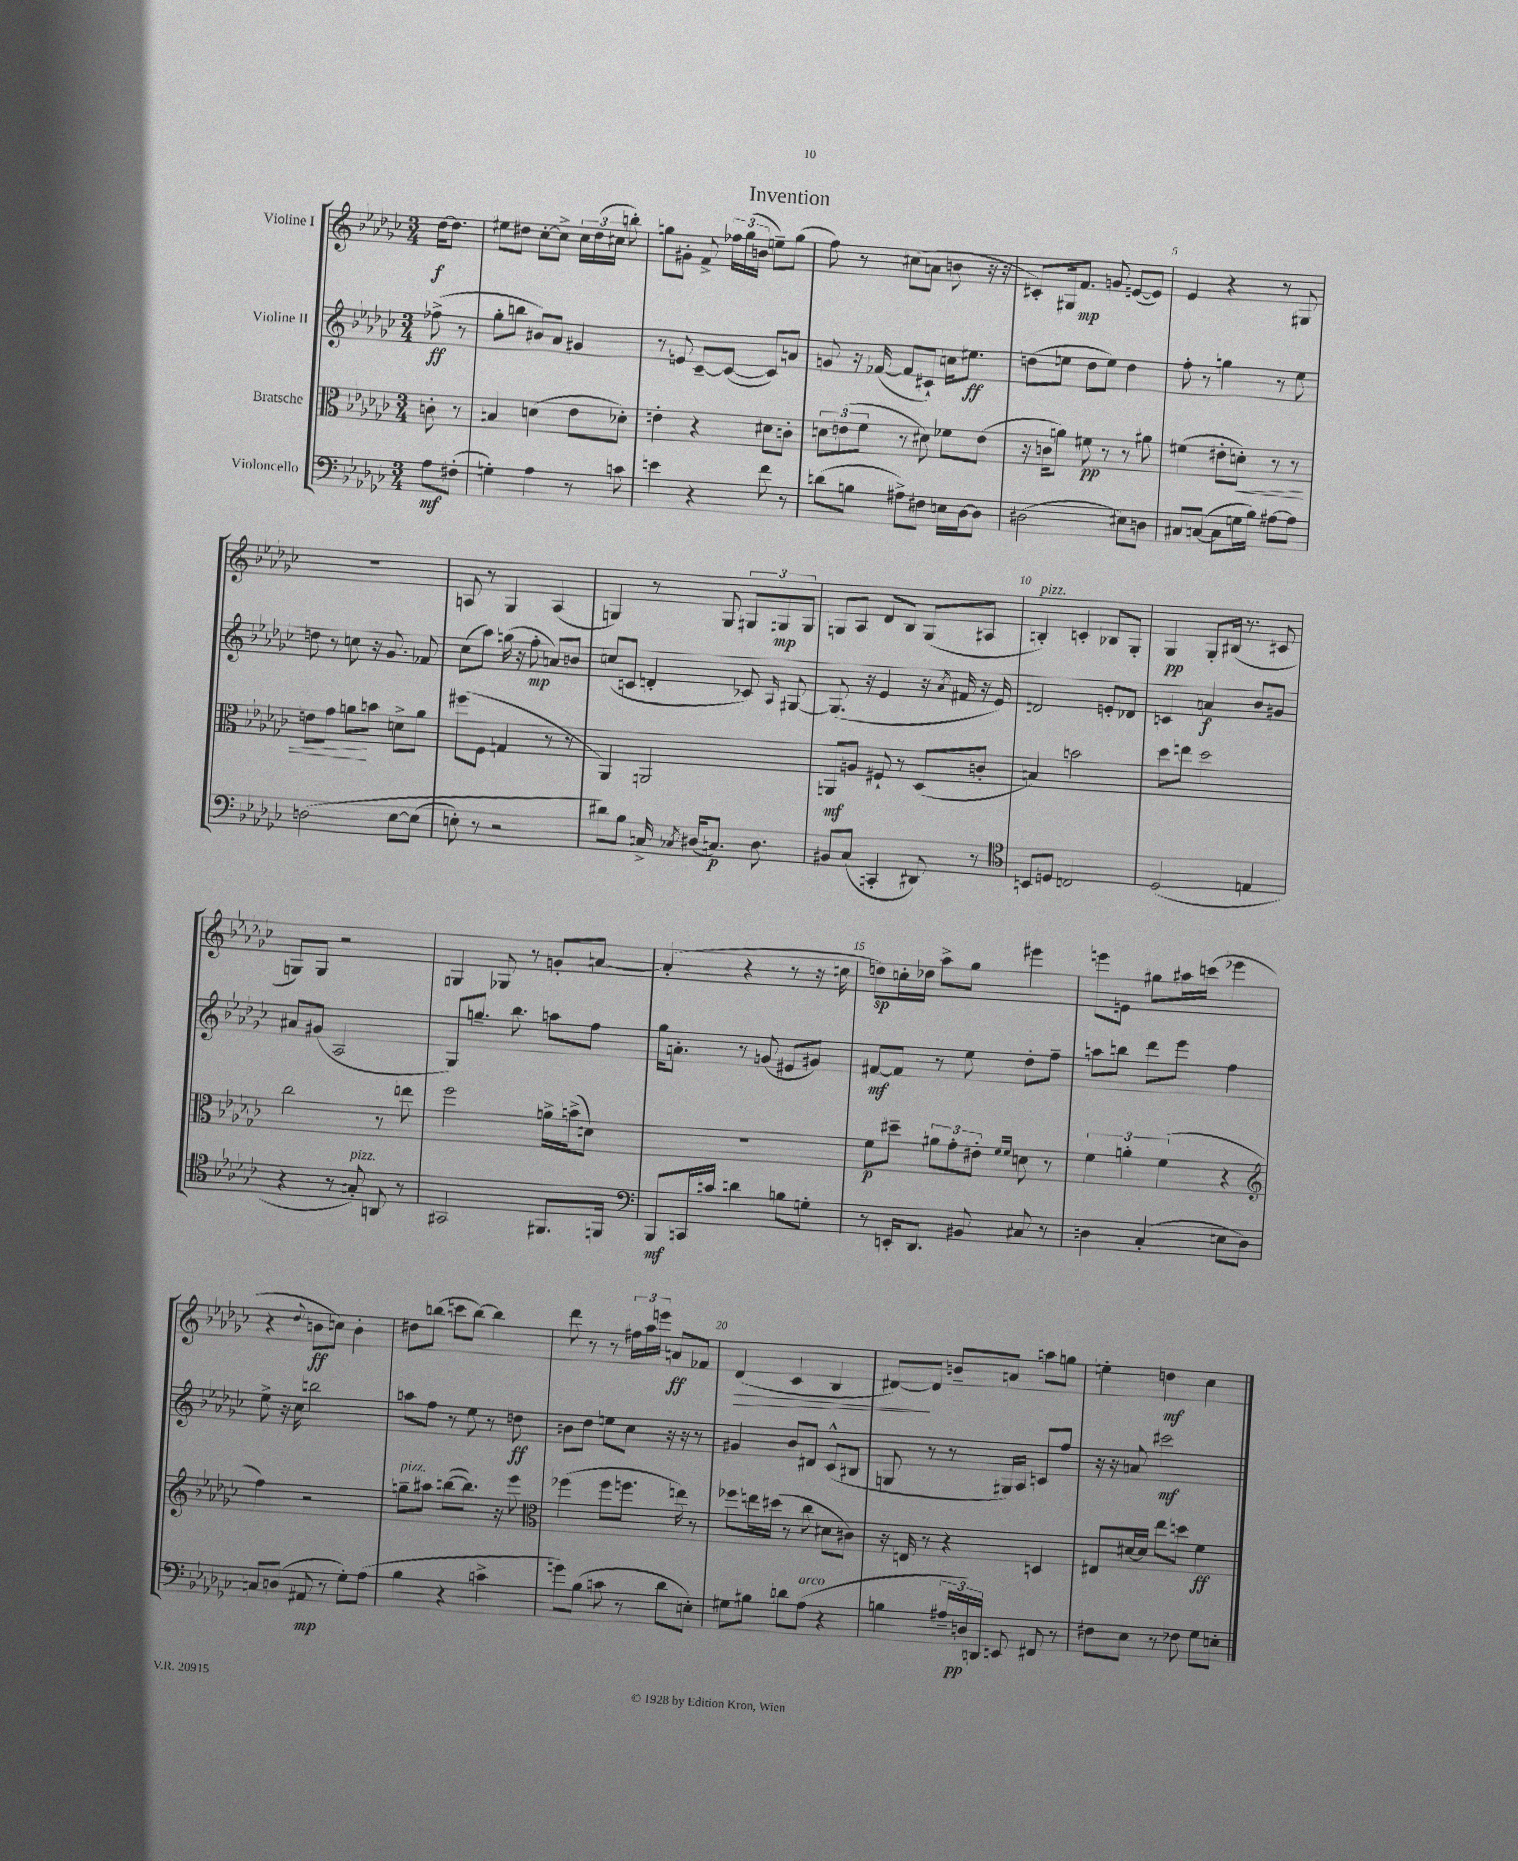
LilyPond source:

\header { title = "Invention" }
<<
\new StaffGroup <<
\new Staff = "s0" \with { instrumentName = "Violine I" } {
    \clef treble \key ges \major \numericTimeSignature \time 3/4 \partial 4
    \autoBeamOff des''16[~\f des''8.] |
    eis''8[ dis''8] ces''8[~-. ces''8]-> \tuplet 3/2 { ces''16[ dis''16( cis''16] } b''8-.) |
    g''8[ gis'8]-. f'8-> \tuplet 3/2 { fes''16[ g''16( b'16] } e''8[--) g''8]( |
    f''8) r8 cis''8[( a'8] b'8 r16 r16 |
    cis'8[-.) gis16 f'8.]\mp g'8 e'8[~( e'8]) |
    ees'4 r4 r8 gis8 |
    R2. |
    a8 r8 ges4 a4( |
    g4) r8 g8 \tuplet 3/2 { gis8[ g8\mp g8] } |
    g8[ aes8] des'8[ bes8] g8[( ais8] |
    b4-.^\markup { \italic "pizz." }) c'4-. bes8[ ges8]-. |
    ges4\pp ges8[-. bis16]( r8. cis'8 |
    g8[) g8] r2 |
    g4 ges8 r8 g'8[-. a'8]~ |
    a'4-.( r4 r8 r16 c''16 |
    d''8[\sp) c''16-. des''16] aes''8[-> ges''8] eis'''4 |
    e'''8[ e'8] gis''8[ ais''16 c'''16]( ees'''4 |
    r4 \appoggiatura { des''8 } b'8[\ff c''8]) b'4-. |
    dis''8[ b''8]( c'''8[ b''8]~) b''4 |
    des'''8 r8 r8 \tuplet 3/2 { fis''16[ aes''16 e'''16] } a'8[\ff fes'8] |
    des'4\>( ces'4 bes4 |
    dis'8[~\!) dis'8] b'8[-- a'8] a''8[ g''8] |
    e''4-. d''4\mf ces''4 \bar "|." |
}
\new Staff = "s1" \with { instrumentName = "Violine II" } {
    \clef treble \key ges \major \numericTimeSignature \time 3/4 \partial 4
    \autoBeamOff fes''8->\ff( r8 |
    ges''8[-. b''8] bis'8[) aes'8] gis'4 |
    r8 e'8 ces'8[~-- ces'8]~( ces'8[) a'8] |
    g'8 r16 fes'16~( fes'8[ cis'8]-!) c''16[ eis''8.]\ff |
    d''8[( e''8] d''8[ e''8]) d''4 |
    f''8-. r8 g''4 r8 ees''8 |
    d''8 r8 c''8 r16 ges'8. fes'8 |
    ces''8[( aes''8]) g''16( r16 f''8-.\mp a'8[) b'8] |
    c''8[( c'8] d'4-. ces'8) \grace { aes16 } gis8~ |
    gis8.( r16 ees'4 r16 \acciaccatura { aes'8 } fis'16 r16 ees'16) |
    d'2 e'8[-. des'8] |
    c'4 a'4\f bes'8[ gis'8] |
    ais'8[ gis'8]( aes2 |
    ges8[) g''8.]-- bes''8. a''8[ f''8] |
    ges''16[ a'8.]-. r8 g'8( eis'8[ gis'8]) |
    fis'8[~\mf fis'8] r8 ees''8 des''8[-. f''8]-- |
    a''8[ b''8] des'''8[ ees'''8] f''4 |
    ees''8-> r16 ces''16 b''2 |
    a''8[ f''8] r8 ees''8 r8 d''8\ff |
    b'8[ des''8] e''8[ ces''8] r16 r16 r8 |
    gis'4 bes'8[ dis'8] ces'8[-^( bis8] |
    g8 r8 r8 gis16[) aes16] c'8[ f''8] |
    r16 r16 a'8 cis'''2\mf \bar "|." |
}
\new Staff = "s2" \with { instrumentName = "Bratsche" } {
    \clef alto \key ges \major \numericTimeSignature \time 3/4 \partial 4
    \autoBeamOff c'8-. r8 |
    b4 d'4( ees'8[ des'8]-.) |
    e'4-. r4 dis'8[ c'8]-. |
    \tuplet 3/2 { d'8[ e'8( f'8] } r8 dis'8) fes'8[ e'8]( |
    r16 c'16[ a'8]) fis'8\pp r8 r8 ais'8 |
    fis'4( eis'8[-. d'8]-.\<) r8 r8 |
    e'8[ ges'8] a'8[\! b'8] d'8[-> a'8] |
    fis''8[( f8] g4 r8 r8 |
    aes,4) a,2 |
    a,8[\mf a8] fis8-! r8 des8[( c'8]-. |
    b4) b'2 |
    des''8[ e''8] des''2 |
    ces''2 r8 e''8 |
    f''2 a'16[-> b'16->( d'8]) |
    R2. |
    f'8[\p dis''8]-- \tuplet 3/2 { ais'8[ ges'8-. eis'8]-. } \grace { f'16[ f'16] } d'8 r8 |
    \tuplet 3/2 { f'4 a'4-. f'4( } r4 |
    \clef treble f''4) r2 |
    g''8[--^\markup { \italic "pizz." } ais''8] b''8[~( b''8.]) r16 ees'''8 |
    \clef alto fes''4( fes''8[ f''8.] e''16) r8 |
    fes''8[ e''16 dis''16]( r8 ces''8 dis'8[ cis'8]) |
    r16 e16 r8 r4 d4 |
    eis8[ dis'16~ dis'16] ees''8[ d''8] f'4\ff \bar "|." |
}
\new Staff = "s3" \with { instrumentName = "Violoncello" } {
    \clef bass \key ges \major \numericTimeSignature \time 3/4 \partial 4
    \autoBeamOff aes8[\mf fis8]-.( |
    g4-.) aes4 r8 c'8 |
    e'4 r4 f'8 r8 |
    d'8[( b8] ais8[->) fis8] e16[ des16~ des8] |
    dis2( eis8[) d8] |
    cis8[ c8]~( c8[ g16 bes16]) ais8[~ ais8] |
    d2\( ees8[~ ees8]( |
    e8-.) r8 r2 |
    dis'8[\) bes8] c16-> \acciaccatura { ces8 } dis16[( c8.]\p) dis8. |
    bis,8[ ces8]( c,4-. dis,8) r8 |
    \clef tenor b,8[ d8] c2 |
    des2( e4 |
    r4 r8 g8-.^\markup { \italic "pizz." }) a,8 r8 |
    gis,2 fis,8.[ f,16] |
    \clef bass bes,,8[\mf c,16 c'16] d'4 b8[ g8]-. |
    r8 e,16[-. des,8.] bis,8 cis8 r8 |
    d4 ces4-.( e8[ d8]) |
    c8[ d8]( ais,8\mp r8 ges8[-.) aes8]( |
    bes4 r4 c'4-> |
    g'8[) bes8]( c'8 r8 des'8[ e8]-.) |
    gis8[ bis8] d'8[ aes8]^\markup { \italic "arco" }( r4 |
    b4 \tuplet 3/2 { ais16[-- d16\pp) d,16] } e,8 fis,8 r8 |
    fis8[ ees8] r8 fes8 ges8[ e8]-. \bar "|." |
}
>>
>>
\layout { \context { \Score \override BarNumber.break-visibility = ##(#f #t #t) barNumberVisibility = #(every-nth-bar-number-visible 5) } }
